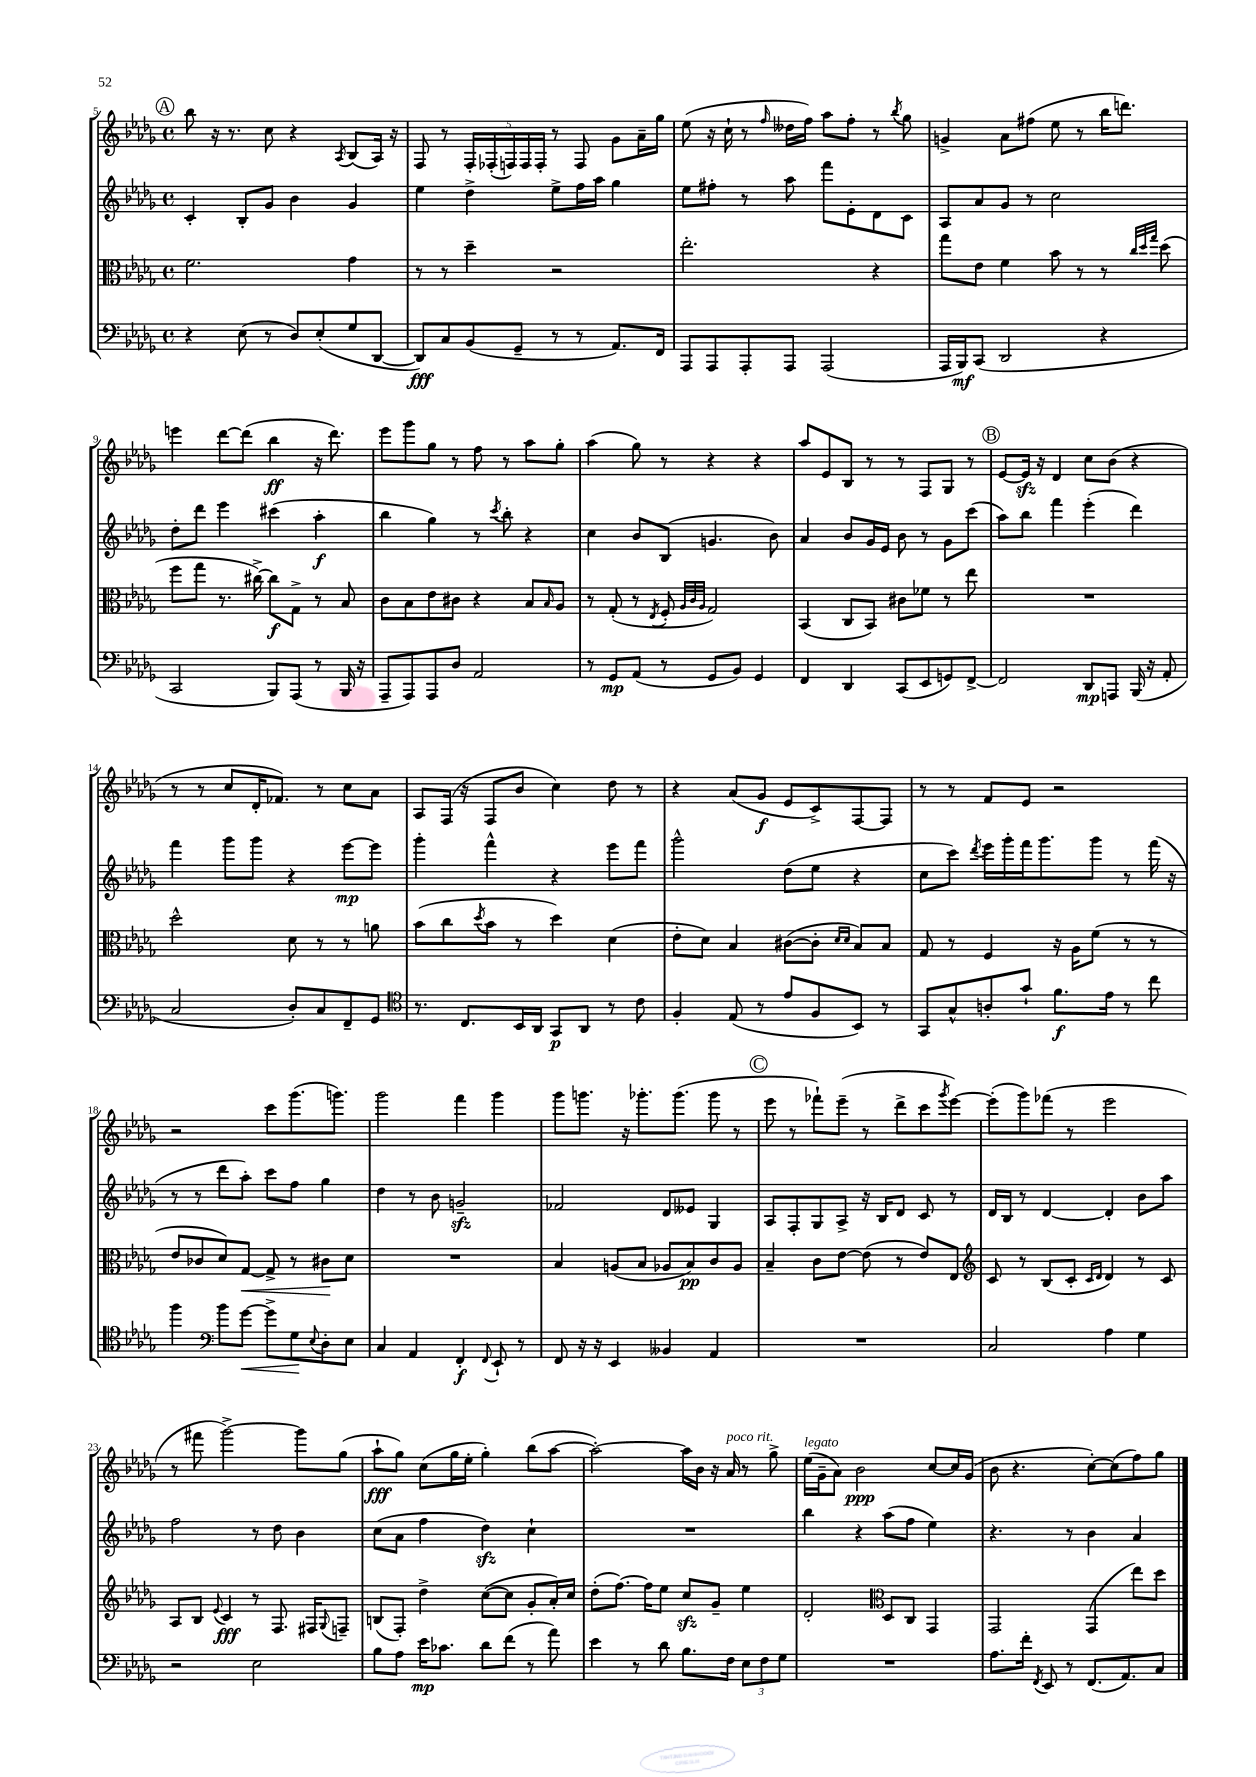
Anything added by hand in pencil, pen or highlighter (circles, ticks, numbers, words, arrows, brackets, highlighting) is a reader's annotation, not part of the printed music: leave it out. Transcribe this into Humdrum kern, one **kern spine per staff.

**kern	**kern	**kern	**kern
*staff4	*staff3	*staff2	*staff1
*clefF4	*clefC3	*clefG2	*clefG2
*k[b-e-a-d-g-]	*k[b-e-a-d-g-]	*k[b-e-a-d-g-]	*k[b-e-a-d-g-]
*M4/4	*M4/4	*M4/4	*M4/4
*met(c)	*met(c)	*met(c)	*met(c)
4r	2.f	4c'	8bb-
.	.	.	16r
.	.	.	8.r
(8E-	.	8B-'	.
8r	.	8g-	8cc
8D-)	.	4b-	4r
(8E-'	.	.	.
.	.	.	8qA-
8G-	4g-	4g-	(8B-
[8DD-	.	.	16A-)
.	.	.	16r
=	=	=	=
8DD-])	8r	4ee-	8F
8C	8r	.	8r
(8BB-	4dd-~	4dd-^	20F'
.	.	.	(20F-'
.	.	.	20F)
8GG-~	.	.	.
.	.	.	20F
.	.	.	20F'
8r	2r	8ee-^	8r
8r	.	16ff	8F
.	.	16aa-	.
8.AA-)	.	4gg-	8g-
.	.	.	16a-~
16FF	.	.	16gg-
=	=	=	=
8AAA-	2.ee-'	8ee-	(8ee-
8AAA-	.	8ff#'	16r
.	.	.	16cc`
8AAA-'	.	8r	8r
.	.	.	16qqff
8AAA-	.	8aa-	16dd--
.	.	.	16ff)
(2AAA-	.	8fff	8aa-
.	.	8e-'	8ff'
.	4r	8d-	8r
.	.	.	8qbb-
.	.	8c	8gg-
=	=	=	=
16AAA-	8gg-	8A-	4g^
16BBB-)	.	.	.
(8CC	8e-	8a-	.
2DD-	4f	8g-	8a-
.	.	8r	(8ff#
.	8b-	2cc	8ee-
.	8r	.	8r
4r	8r	.	16bb-
.	.	.	8.ddd)
.	32qqcc	.	.
.	32qqdd-	.	.
.	32qqgg-	.	.
.	(8dd-	.	.
=	=	=	=
2CC	8ff	8dd-'	4eee
.	8gg-	8ddd-	.
.	8.r	4eee-	[8ddd-
.	.	.	(8ddd-]
.	[16cc#^)	.	.
8BBB-)	8cc#]	(4ccc#	4bb-
(8AAA-	8G-^	.	.
8r	8r	4aa-'	16r
.	.	.	8.ddd-)
16BBB-	8B-	.	.
16r	.	.	.
=	=	=	=
8AAA-~	8c	4bb-	8eee-
8AAA-)	8B-	.	8ggg-
8AAA-	8e-	4gg-)	8gg-
8D-	8c#	.	8r
2AA-	4r	8r	8ff
.	.	8qccc	.
.	.	8bb-'	8r
.	8B-	4r	8aa-
.	16qqB-	.	.
.	8A-	.	8gg-'
=	=	=	=
8r	8r	4cc	(4aa-
8GG-	(8G-'	.	.
(8AA-	8r	8b-	8gg-)
.	8qE-	.	.
8r	8F'	(8B-	8r
.	32qqA-	.	.
.	32qqc	.	.
.	32qqA-	.	.
8GG-	2G-)	4.g	4r
8BB-)	.	.	.
4GG-	.	.	4r
.	.	8b-)	.
=	=	=	=
4FF	(4BB-	4a-	8aa-
.	.	.	8e-
4DD-	8C	8b-	8B-
.	8BB-)	16g-	8r
.	.	16e-	.
(8CC	8c#	8b-	8r
8EE-	8f-	8r	8F
8GG)	8r	8g-	8G-
[8FF^	8ee-	(8ccc	8r
=	=	=	=
2FF]	1r	8aa-)	[8e-
.	.	8bb-	16e-]
.	.	.	16r
.	.	4fff	4d-
8DD-	.	(4eee-'	8cc
8AAA	.	.	(8b-
(16BBB-	.	4ddd-)	4r
16r	.	.	.
8AA-'	.	.	.
=	=	=	=
2C	2dd-^^	4fff	8r
.	.	.	8r
.	.	8ggg-	8cc
.	.	8ggg-	16d-'
.	.	.	8.f-)
8D-')	8d-	4r	.
8C	8r	.	8r
8FF~	8r	[8eee-	8cc
8GG-	8a	8eee-]	8a-
=	=	=	=
*clefC4	*	*	*
8.r	(8b-	4ggg-'	8A-
.	8cc	.	(16F
8.C	.	.	16r
.	8qdd-	.	.
.	8b-	4fff^^	8F
16BB-	8r	.	8b-
16AA-	.	.	.
8GG-	4dd-)	4r	4cc)
8AA-	.	.	.
8r	(4d-	8eee-	8dd-
8c	.	8fff	8r
=	=	=	=
4F'	8e-'	2ggg-^^	4r
.	8d-)	.	.
(8E-	4B-	.	(8a-
8r	.	.	8g-
8e-	([8c#	(8dd-	8e-
8F	8c#']	8ee-	8c^)
.	16qqd-	.	.
.	16qqd-	.	.
8BB-)	8B-)	4r	[8F
8r	8B-	.	8F]
=	=	=	=
8GG-	8G-	8cc	8r
8G-^^	8r	8ccc)	8r
.	.	8qddd-	.
8A'	4F	16eee-	8f
.	.	16ggg-'	.
8g-`	.	16fff	8e-
.	.	8.ggg-	.
8.f	16r	.	2r
.	16A-	.	.
.	(8f	8ggg-	.
16e-	.	.	.
8r	8r	8r	.
8cc	8r	(16fff	.
.	.	16r	.
=	=	=	=
4ff	8e-	8r	2r
.	8c-	8r	.
*clefF4	*	*	*
8b-	8d-)	8ddd-	.
[8g-	[8G-	8aa-')	.
8g-^]	8G-^]	8ccc	8ccc
8G-	8r	8ff	(8.ggg-
8qqE-	.	.	.
8D-'	8c#	4gg-	.
.	.	.	8.ggg)
8E-	8d-	.	.
=	=	=	=
4C	1r	4dd-	2ggg-
4AA-	.	8r	.
.	.	8b-	.
4FF'	.	2g~	4fff
8qqFF	.	.	.
8EE-`	.	.	4ggg-
8r	.	.	.
=	=	=	=
8FF	4B-	2f-	8ggg-
16r	.	.	8.ggg
16r	.	.	.
4EE-	(8A	.	.
.	.	.	16r
.	8B-	.	8.ggg-'
4BB--	8A-	8d-	.
.	.	.	(8.ggg-
.	8B-)	8e--	.
4AA-	8c	4G-	8ggg-
.	8A-	.	8r
=	=	=	=
1r	4B-~	8A-	8eee-
.	.	8F'	8r
.	8c	8G-	8fff-`)
.	[8e-	8A-^	(8eee-~
.	(8e-]	16r	8r
.	.	16B-	.
.	8r	8d-	8ddd-^
.	8e-)	8c	8ccc
.	.	.	8qggg-
.	8E-	8r	[8eee-)
=	=	=	=
*	*clefG2	*	*
2C	8c	16d-	(8eee-']
.	.	16B-	.
.	8r	8r	8ggg-)
.	(8B-	[4d-	(8fff-
.	8c'	.	8r
.	16qqc	.	.
.	16qqd-	.	.
4A-	4d-)	4d-']	2eee-
4G-	8r	8b-	.
.	8c	8aa-	.
=	=	=	=
2r	8A-	2ff	8r
.	8B-	.	8fff#
.	8qqe-	.	.
.	4c	.	[2ggg-^)
2E-	8r	8r	.
.	8.F	8dd-	.
.	.	4b-	8ggg-]
.	16F#	.	.
.	8qqG-	.	.
.	8F~	.	(8gg-
=	=	=	=
8B-	(8B	(8cc	8aa-`
8A-	8F')	8a-	8gg-)
16e-	4dd-^	4ff	(8cc
8.c-	.	.	.
.	.	.	16gg-
.	.	.	16ee-'
8d-	([8cc	4dd-)	4gg-')
(8f	8cc]	.	.
8r	8g-'	4cc`	(8bb-
8a-)	16a-')	.	[8aa-
.	16cc	.	.
=	=	=	=
4e-	(8dd-'	1r	2aa-'_)
.	[8.ff)	.	.
8r	.	.	.
.	16ff]	.	.
8d-	8ee-	.	.
8.B-	8cc	.	16aa-]
.	.	.	16b-
.	8g-~	.	16r
16F	.	.	16a-
12E-	4ee-	.	8r
12F	.	.	.
.	.	.	8gg-^
12G-	.	.	.
=	=	=	=
1r	2d-'	4bb-	(16ee-
.	.	.	16g-~
.	.	.	8a-)
.	.	4r	2b-
*	*clefC3	*	*
.	8D-	(8aa-	.
.	8C	8ff	.
.	4GG-	4ee-)	[8cc
.	.	.	16cc]
.	.	.	(16g-
=	=	=	=
8.A-	2GG-	4.r	8b-
.	.	.	4.r
16f'	.	.	.
8qFF	.	.	.
8EE-	.	.	.
8r	.	8r	.
(8.FF	(4GG-	4b-	[8cc')
.	.	.	(8cc]
8.AA-)	.	.	.
.	8ee-)	4a-	8ff)
8C	8dd-	.	8gg-
==	==	==	==
*-	*-	*-	*-
